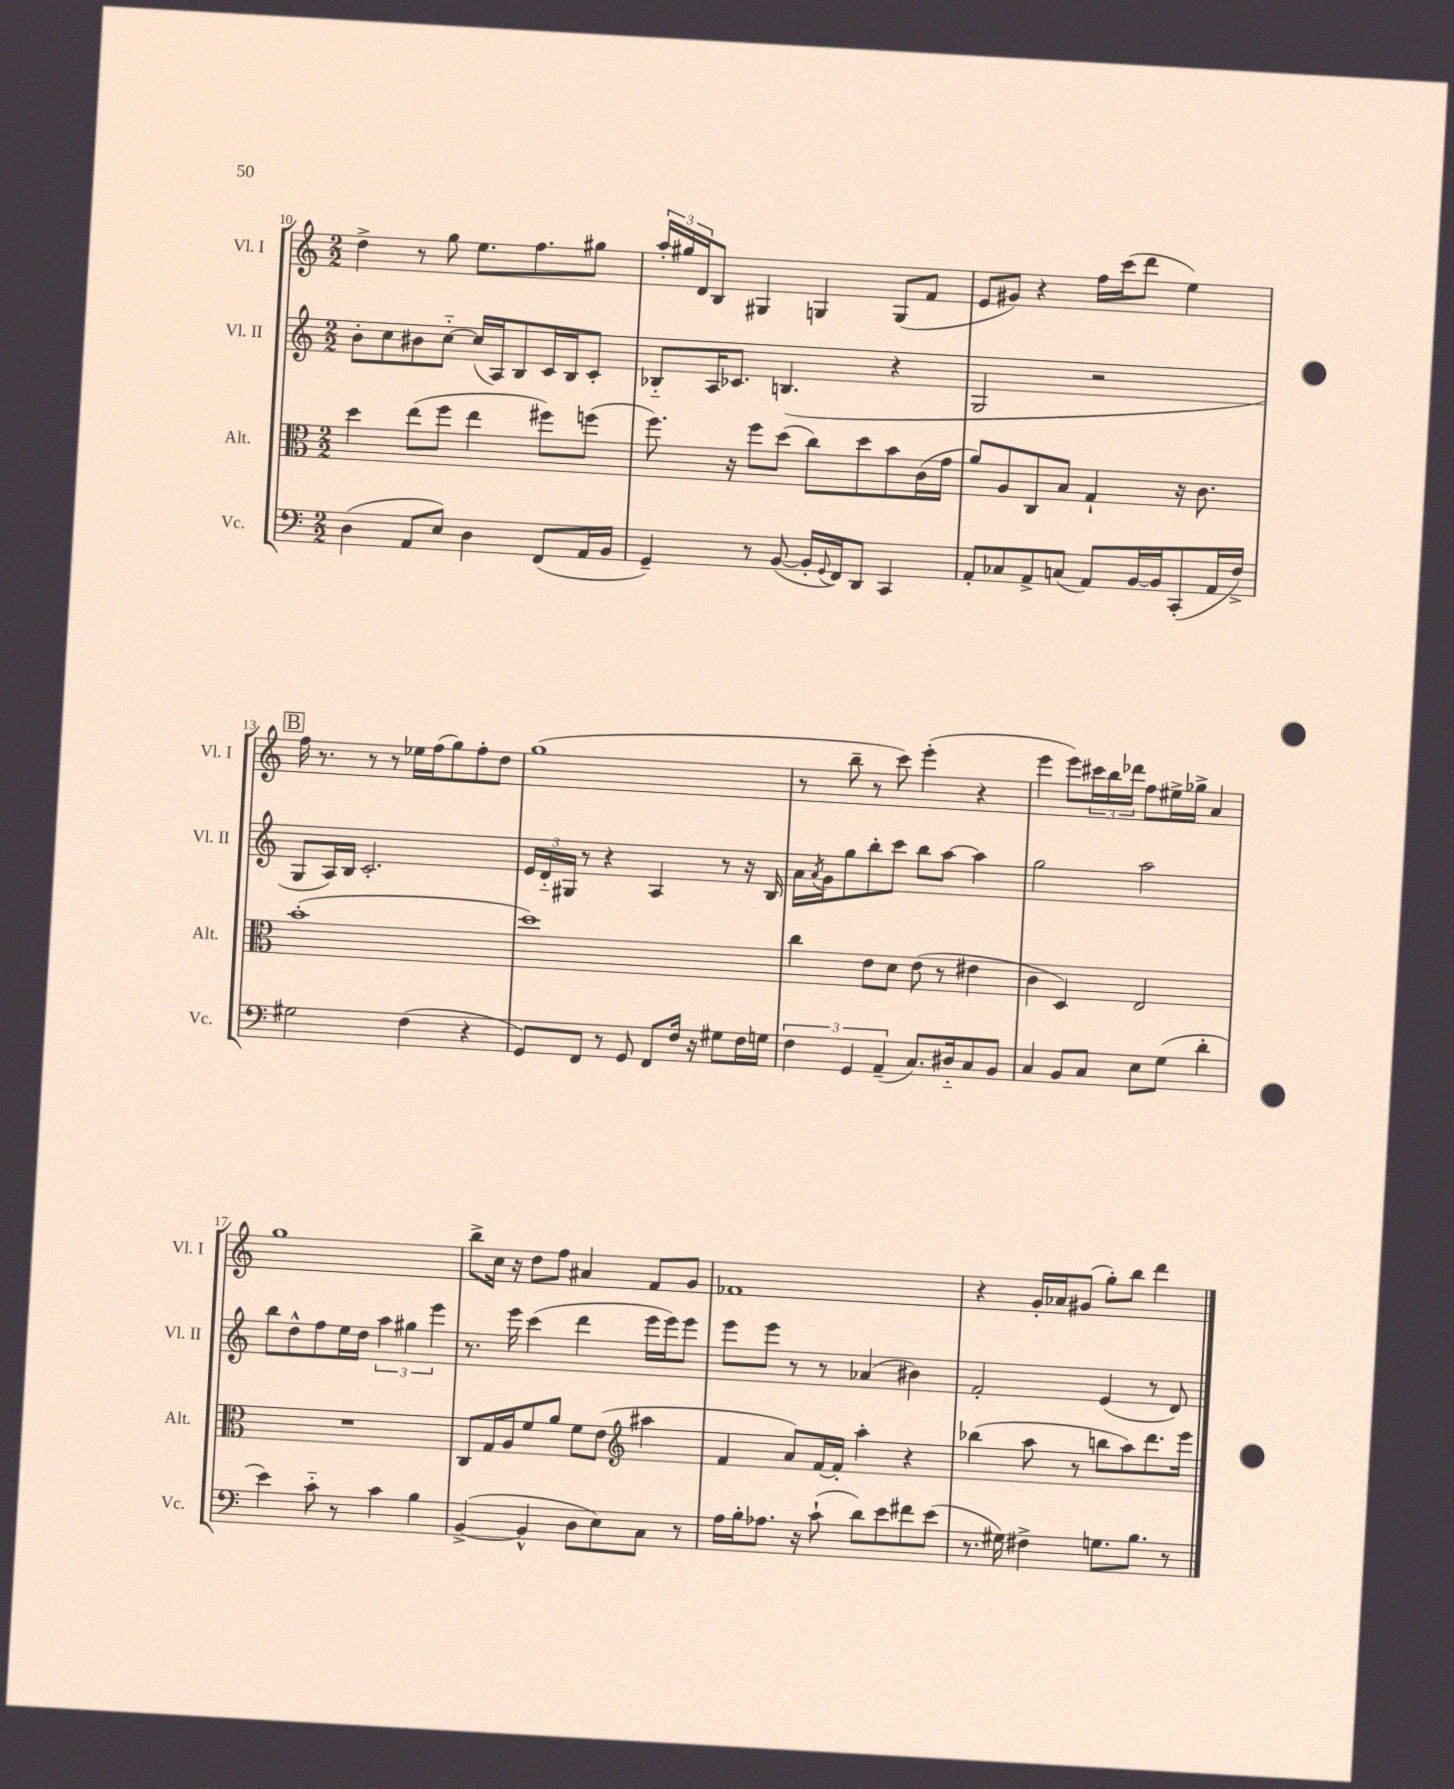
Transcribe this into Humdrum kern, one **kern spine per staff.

**kern	**kern	**kern	**kern
*part4	*part3	*part2	*part1
*staff4	*staff3	*staff2	*staff1
*I"Vc.	*I"Alt.	*I"Vl. II	*I"Vl. I
*I'Vc.	*I'Alt.	*I'Vl. II	*I'Vl. I
*clefF4	*clefC3	*clefG2	*clefG2
*k[]	*k[]	*k[]	*k[]
*M2/2	*M2/2	*M2/2	*M2/2
=10	=10	=10	=10
(4D\	4dd\	8b'\L	4dd^\
.	.	8cc\	.
8AA/L	(8ee\L	8b#X\	8r
8E/J)	8ff\J	[8cc\J	8gg\
4D\	4ee\	(16cc/LL]	8.ee\L
.	.	16A/J)	.
.	.	8B/	.
.	.	.	8.ff\
(8FF/L	8ff#X\L)	16c/L	.
.	.	16B/J	.
16AA/L	(8ffn\J	8c'/J	8gg#X\J
16BB/JJ	.	.	.
=11	=11	=11	=11
4GG~/)	8.ff\)	8B-X/L	24aa'/LL
.	.	.	24gg#X/
.	.	.	24d/J
.	.	16A/K	8B/J
.	16r	8.c-X/J	.
8r	8ff\L	.	4G#X/
([8BB/	(8dd\J	(4.Bn/	.
16BB'/LL]	8cc\L)	.	4Gn/
8qqGG/	.	.	.
16FF/J)	.	.	.
8DD/J	8dd\	.	.
4CC/	8b\	4r	(8G/L
.	(16c\L	.	8f/J
.	16g\JJ	.	.
=12	=12	=12	=12
8AA'/L	8a/L)	2G/	8e/L
8C-X/	8A/	.	8g#X/J)
8AA^/	8C/	.	4r
(8Cn/J	8B/J	.	.
8AA/L)	4G`/	2r	16ff\LL
.	.	.	(16ccc\J
[16BB/L	.	.	8ddd\J
16BB/J]	.	.	.
(8CC'/	16r	.	4ee\)
.	8.c\	.	.
16AA/L	.	.	.
16F^/JJ)	.	.	.
!!LO:LB:g=z
!!LO:REH:place=s1:t=B
=13	=13	=13	=13
2G#X\	(1b'	8G/L	16ff\
.	.	.	8.r
.	.	16A/L)	.
.	.	16B/JJ	.
.	.	2.c'/	8r
.	.	.	8r
(4F\	.	.	16ee-X\LL
.	.	.	(16ff\J
.	.	.	8gg\)
4r	.	.	8ff'\
.	.	.	8dd\J
=14	=14	=14	=14
8GG/L)	1dd)	24e/LL	(1gg
.	.	24d/	.
.	.	24G#X/JJ	.
8FF/J	.	8r	.
8r	.	4r	.
8GG/	.	.	.
8FF/L	.	4A/	.
16F/Jk	.	.	.
16r	.	.	.
8G#X\L	.	8r	.
16F\L	.	16r	.
16Gn\JJ	.	16B/	.
=15	=15	=15	=15
6F\	4cc\	16a\LL	8r
.	.	8qa/	.
.	.	16g\J	.
.	.	8gg\	8bb~\
6GG/	.	.	.
.	8e\L	8bb'\	8r
(6AA~/	.	.	.
.	8d\J	8ccc\J	8ccc\)
8.C/L)	(8e\	8bb\L	(4eee'\
.	8r	[8aa\J	.
16D#X/k	.	.	.
8C/	4e#X\	4aa\]	4r
8BB/J	.	.	.
=16	=16	=16	=16
4C/	4c\	2gg\	4eee\
8BB/L	4D/)	.	8eee\L)
8C/J	.	.	24ccc#X\L
.	.	.	24bb\
.	.	.	24ddd-X\JJ
8E\L	2E/	2aa\	8ff\L
(8G\J	.	.	16ee#X^\L
.	.	.	16gg-X^\JJ
4d'\	.	.	4a/
!!LO:LB:g=z
=17	=17	=17	=17
4e\)	1r	8bb\L	1gg
.	.	8dd^^\	.
8c\	.	8ff\	.
8r	.	16ee\L	.
.	.	16dd\JJ	.
4c\	.	6aa\	.
.	.	6gg#X\	.
4B\	.	.	.
.	.	6eee\	.
=18	=18	=18	=18
([4BB^/	8C/L	8.r	8bb^\L
.	16G/L	.	16cc\Jk
.	16A/J	16eee\	16r
4BB^^/]	8f/	(4ccc\	8dd\L
.	8a/J	.	8ff\J
8D\L	8f\L	4ddd\	4a#X/
8E\)	(8e\J	.	.
*	*clefG2	*	*
8C\J	4aa#X\	16eee\LL	8f/L
.	.	16eee\J)	.
8r	.	8eee\J	8g/J
=19	=19	=19	=19
16A\LL	4f/	8eee\L	1f-X
16B'\J	.	.	.
8.A-X\J	.	8eee\J	.
.	8a/L)	8r	.
16r	.	.	.
(8c`\	[16f/L	8r	.
.	16f'/JJ]	.	.
8d\L)	4aa'\	(4a-X/	.
8e\	.	.	.
8f#X\	4r	4b#X\)	.
(8e\J	.	.	.
=20	=20	=20	=20
8.r	(4bb-X\	2f'/	4r
16G#X\)	.	.	.
4F#X^\	8aa\	.	16g'/LL
.	.	.	16a-X/J
.	8r	.	(8g#X/J
8.Gn\L	8bbn\L	(4e/	8gg'\L)
.	8aa\)	.	8bb\J
8.B\J	.	.	.
.	8.ddd\	8r	4ddd\
8r	.	8d/)	.
.	16eee\Jk	.	.
==	==	==	==
*-	*-	*-	*-
